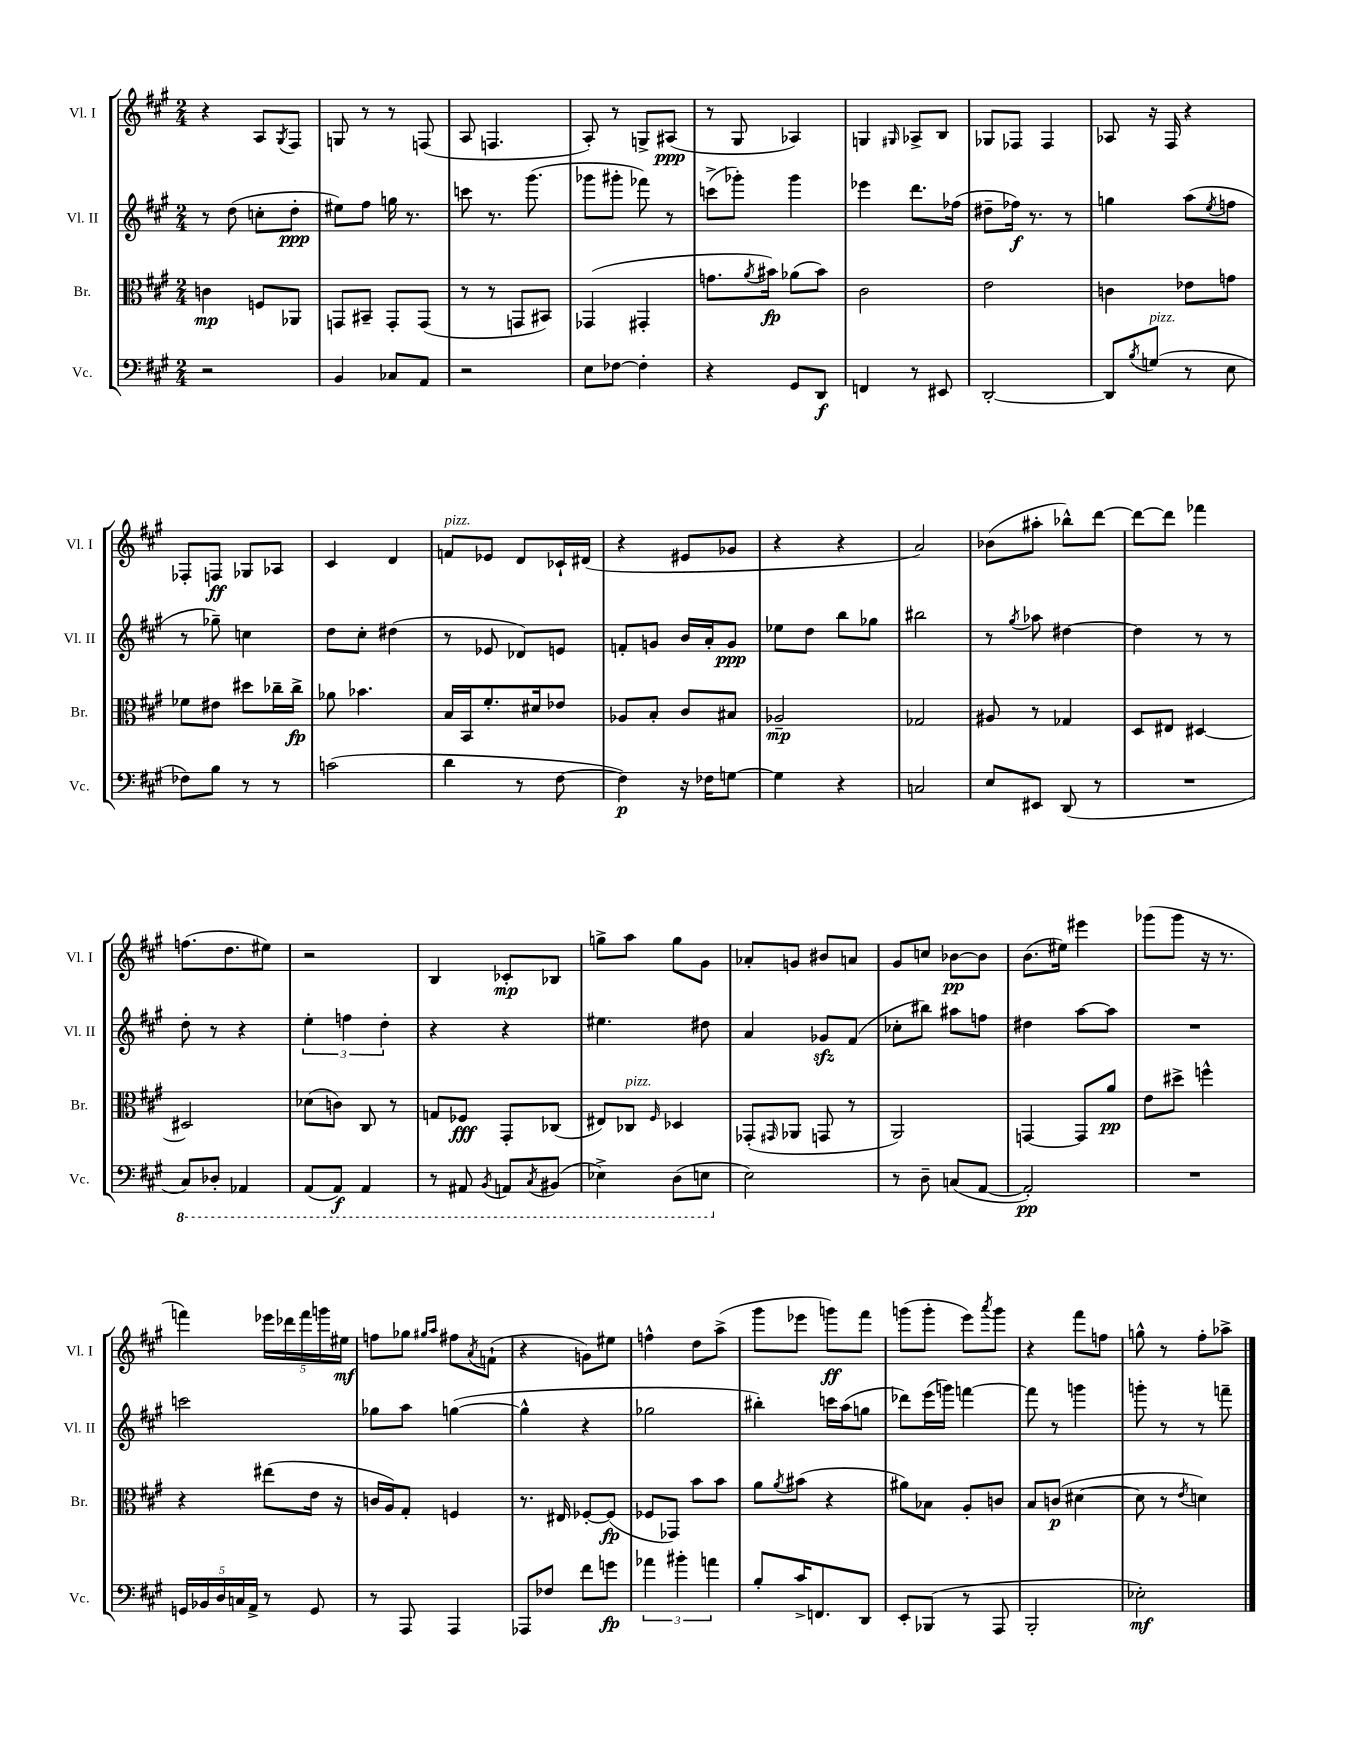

**kern	**kern	**kern	**kern
*staff4	*staff3	*staff2	*staff1
*clefF4	*clefC3	*clefG2	*clefG2
*k[f#c#g#]	*k[f#c#g#]	*k[f#c#g#]	*k[f#c#g#]
*M2/4	*M2/4	*M2/4	*M2/4
2r	4c\	8r	4r
.	.	(8dd\	.
.	8F/L	8cc'\L	8A/L
.	.	.	8qG#/
.	8AA-/J	8dd'\J	8F#/J
=	=	=	=
4BB/	8GG/L	8ee#\L)	8G/
.	8BB#~/J	8ff#\J	8r
8C-/L	8GG'/L	16gg\	8r
.	.	8.r	.
8AA/J	(8GG/J	.	(8F/
=	=	=	=
2r	8r	8ccc\	8A/
.	8r	8.r	4.F/
.	8GG/L	.	.
.	.	(8.ggg#\	.
.	8BB#/J)	.	.
=	=	=	=
8E\L	(4GG-/	8ggg-\L	8A'/)
[8F-\J	.	8ggg#'\J	8r
4F-'\]	4GG#'/	8fff-\)	8G^/L
.	.	8r	(8A#/J
=	=	=	=
4r	8.g\L	(8ccc^\L	8r
.	.	8ggg-'\J)	8G#/
.	8qa/	.	.
.	16b#\Jk)	.	.
8GG#/L	(8a-\L	4ggg-\	4A-/)
8DD/J	8b#\J)	.	.
=	=	=	=
4FF/	2c#\	4eee-\	4G/
.	.	.	16qqG#/
8r	.	8.ddd\L	8A-^/L
8EE#/	.	.	8B/J
.	.	(16ff-\Jk	.
=	=	=	=
[2DD'/	2e\	8dd#~\L	8G-/L
.	.	16ff-\Jk)	8F-/J
.	.	8.r	.
.	.	.	4F-/
.	.	8r	.
=	=	=	=
8DD/]L	4c\	4gg\	8A-/
8qB/	.	.	.
(8G/J	.	.	16r
.	.	.	16F#/
8r	8e-\L	(8aa\L	4r
.	.	8qee/	.
8E\	8g\J	8ff\J	.
=	=	=	=
8F-\L)	8f-\L	8r	8F-'/L
8B\J	8e#\J	8gg-~\)	8F/J
8r	8dd#\L	4cc\	8G-/L
8r	16cc-~\L	.	8A-/J
.	16cc-^\JJ	.	.
=	=	=	=
(2c\	8a-\	8dd\L	4c#/
.	4.b-\	8cc#'\J	.
.	.	(4dd#\	4d/
=	=	=	=
4d\	16B/LL	8r	8f/L
.	16BB/J	.	.
.	8.f#'/	8e-/	8e-/J
8r	.	8d-/L)	8d/L
.	16d#/k	.	.
[8F#\	8e-/J	8e/J	16c-`/L
.	.	.	(16d#/JJ
=	=	=	=
4F#\])	8A-/L	8f'/L	4r
.	8B'/J	8g/J	.
16r	8c#/L	16b/LL	8e#/L
16F-\LK	.	16a'/J	.
[8G\J	8B#/J	8g/J	8g-/J
=	=	=	=
4G\]	2A-~/	8ee-\L	4r
.	.	8dd\J	.
4r	.	8bb\L	4r
.	.	8gg-\J	.
=	=	=	=
2C/	2G-/	2bb#\	2a/)
=	=	=	=
8E/L	8A#/	8r	(8b-\L
.	.	8qgg#/	.
8EE#/J	8r	8aa-\	8aa#'\J
(8DD/	4G-/	[4dd#\	8bb-^^\L)
8r	.	.	[8ddd\J
=	=	=	=
2r	8D/L	4dd#\]	8ddd\_L
.	8E#/J	.	8ddd\]J
.	[4D#/	8r	4fff-\
.	.	8r	.
=	=	=	=
8CC#/L)	2D#/]	8dd'\	(8.ff\L
8DD-'/J	.	8r	.
.	.	.	8.dd\
4AAA-/	.	4r	.
.	.	.	8ee#\J)
=	=	=	=
(8AAA/L	(8d-\L	6ee'\	2r
8AAA/J)	8c\J)	.	.
.	.	6ff\	.
4AAA/	8C#/	.	.
.	.	6dd'\	.
.	8r	.	.
=	=	=	=
8r	8G/L	4r	4B/
8AAA#/	8F-/J	.	.
8qBBB/	.	.	.
8AAA/L	8GG#'/L	4r	8c-'/L
8qCC#/	.	.	.
(8BBB#/J	(8C-/J	.	8B-/J
=	=	=	=
4EE-^\)	8E#/L)	4.ee#\	8gg^\L
.	8C-/J	.	8aa\J
.	16qqF#/	.	.
(8DD\L	4D-/	.	8gg\L
8EE\J	.	8dd#\	8g#\J
=	=	=	=
2E\)	(8GG-'/L	4a/	8a-'/L
.	16qqGG#/	.	.
.	8AA-/J	.	8g/J
.	8GG/	8g-/L	8b#/L
.	8r	(8f#/J	8a/J
=	=	=	=
8r	2AA/)	8cc-'\L	8g#/L
8D~\	.	8bb#\J)	8cc/J
(8C/L	.	8aa#\L	[8b-\L
[8AA/J	.	8ff\J	8b-\]J
=	=	=	=
2AA'/])	[4GG/	4dd#\	(8.b\L
.	.	.	16ee#\Jk)
.	8GG/]L	[8aa\L	4eee#\
.	8a/J	8aa\]J	.
=	=	=	=
2r	8e\L	2r	(8ggg-\L
.	8dd#^\J	.	8ggg-\J
.	4ff^^\	.	16r
.	.	.	8.r
=	=	=	=
20GG/LL	4r	2ccc\	4fff\)
20BB-/	.	.	.
20D/	.	.	.
20C/	.	.	.
20AA^/JJ	.	.	.
8r	(8ee#\L	.	20eee-\LL
.	.	.	20ddd-\
.	.	.	20fff\
8GG/	16e\Jk	.	.
.	.	.	20ggg\
.	16r	.	.
.	.	.	20ee#\JJ
=	=	=	=
8r	16c/LL	8gg-\L	8ff\L
.	16A/J)	.	.
8AAA/	8G#'/J	8aa\J	8gg-\J
.	.	.	16qqgg#/LL
.	.	.	16qqaa/JJ
4AAA/	4F/	([4gg\	8ff#\L
.	.	.	8qa/
.	.	.	(8f`\J
=	=	=	=
8AAA-/L	8.r	4gg^^\]	4r
8F-/J	.	.	.
.	16E#/	.	.
8f#\L	[8F-'/L	4r	8g\L)
8g\J	(8F-/]J	.	8ee#\J
=	=	=	=
6a-\	8F-/L	2gg-\	4ff^^\
.	8GG-/J)	.	.
6b#'\	.	.	.
.	8b\L	.	8dd\L
6a\	.	.	.
.	8b\J	.	(8aa^\J
=	=	=	=
8B'/L	8a\L	4bb#'\)	8ggg#\L
.	8qa/	.	.
16c#^/K	(8b#\J	.	8eee-\J
8.FF/	.	.	.
.	4r	16ccc\LL	8ggg\L)
.	.	(16aa\J	.
8DD/J	.	8gg\J	8fff#\J
=	=	=	=
8EE'/L	8a#\L)	8ddd-\L)	(8ggg\L
(8BBB-/J	8B-\J	(16eee\L	8ggg'\J
.	.	16ggg\JJ)	.
8r	8A'/L	[4fff\	8eee\L)
.	.	.	8qaaa/
8AAA/	8c/J	.	8ggg\J
=	=	=	=
2BBB'/	8B/L	8fff\]	4r
.	(8c/J	8r	.
.	[4d#\	4ggg\	8fff#\L
.	.	.	8ff\J
=	=	=	=
2E-'\)	8d#\]	8ggg'\	8gg^^\
.	8r	8r	8r
.	8qe/	.	.
.	4d\)	8r	8ff#'\L
.	.	8fff~\	8aa-^\J
==	==	==	==
*-	*-	*-	*-
